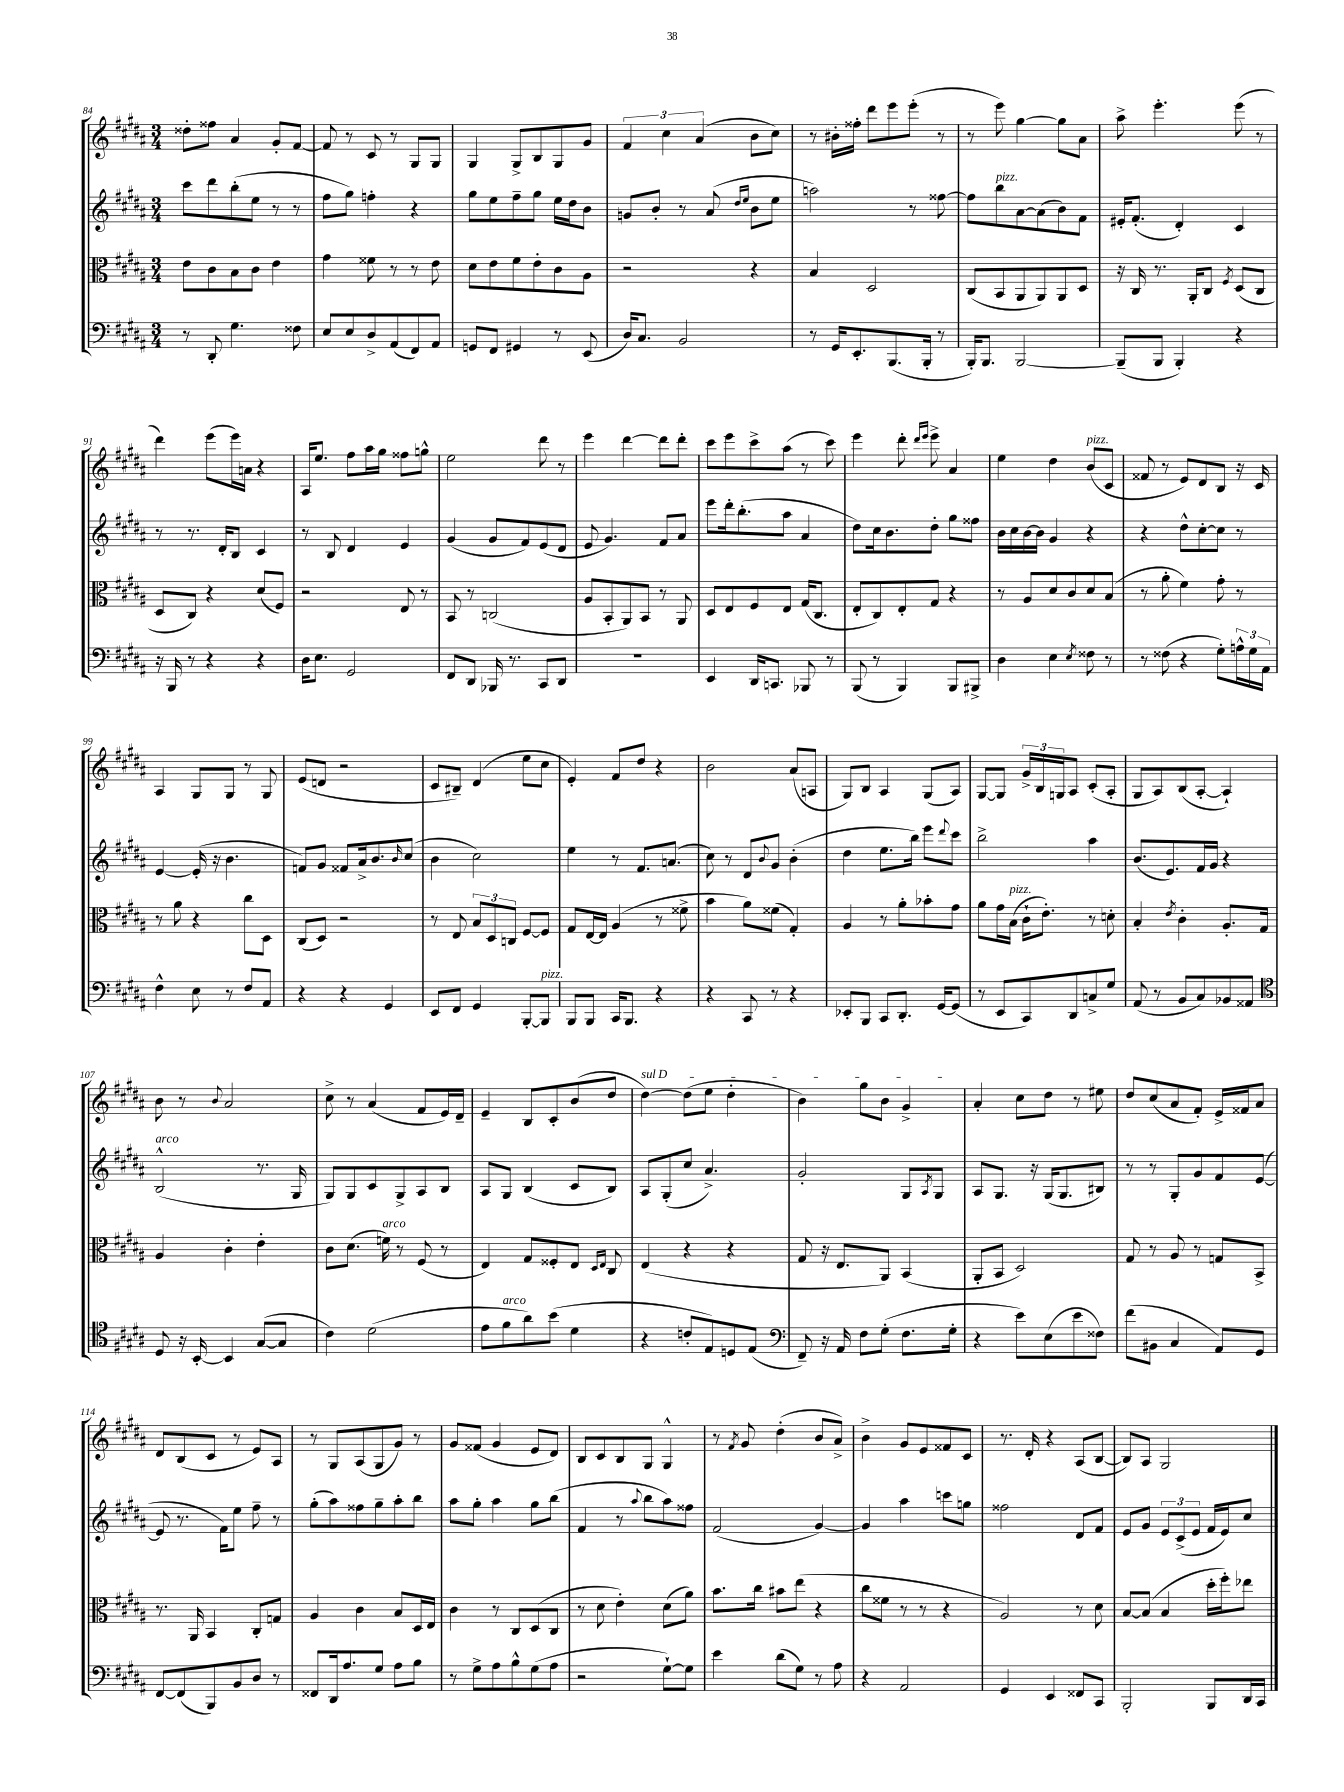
<<
\new StaffGroup <<
\new Staff = "s0" {
    \clef treble \key b \major \numericTimeSignature \time 3/4
    disis''8-. fisis''8 ais'4 gis'8-. fis'8~ |
    fis'8 r8 cis'8 r8 gis8 gis8 |
    gis4 gis8-> b8 gis8 gis'8 |
    \tuplet 3/2 { fis'4 cis''4 ais'4( } b'8 cis''8) |
    r8 bis'16-. fisis''16-. dis'''8 e'''8 e'''8-.( r8 |
    r8 e'''8) gis''4~ gis''8 ais'8 |
    ais''8-> e'''4.-. e'''8( r8 |
    dis'''4) e'''8( e'''16) a'16 r4 |
    ais16 e''8. fis''8 ais''16 gis''16 fisis''8 g''8-^ |
    e''2 dis'''8 r8 |
    e'''4 dis'''4~ dis'''8 dis'''8-. |
    cis'''8 e'''8 cis'''8-> ais''8( r8 cis'''8) |
    e'''4 dis'''8-. \grace { dis'''16 e'''16 } e'''8-> ais'4 |
    e''4 dis''4 b'8^\markup { \italic "pizz." }( cis'8 |
    fisis'8 r8 e'8) dis'8 b8 r16 cis'16 |
    ais4 gis8 gis8 r8 gis8 |
    e'8( d'8 r2 |
    cis'8 bis8--) dis'4( e''8 cis''8 |
    e'4-.) fis'8 dis''8 r4 |
    b'2 ais'8( a8 |
    gis8) b8 ais4 gis8( ais8) |
    gis8~ gis8 \tuplet 3/2 { gis'16-> b16 g16 } ais8 cis'8-.( ais8-. |
    gis8 ais8) b8( ais8~-. ais4-!) |
    b'8 r8 \appoggiatura { b'8 } ais'2 |
    cis''8-> r8 ais'4( fis'8 e'16) dis'16-- |
    e'4-- b8 cis'8-. b'8( dis''8 |
    \once \override TextSpanner.bound-details.left.text = \markup { \italic "sul D" } dis''4~\startTextSpan) dis''8( e''8 dis''4-. |
    b'4) gis''8 b'8 gis'4->\stopTextSpan |
    ais'4-. cis''8 dis''8 r8 eis''8 |
    dis''8 cis''8( ais'8 fis'8-.) e'16-> fisis'16 ais'8 |
    dis'8 b8( cis'8 r8 e'8) ais8 |
    r8 gis8 ais8( gis8 gis'8) r8 |
    gis'8 fisis'8( gis'4 e'8 dis'8) |
    b8 cis'8 b8 gis8 gis4-^ |
    r8 \acciaccatura { fis'8 } gis'8 dis''4-.( b'8 ais'8->) |
    b'4-> gis'8 e'8 fisis'8 cis'8 |
    r8. dis'16-. r4 ais8( b8~ |
    b8) ais8 gis2 \bar "|." |
}
\new Staff = "s1" {
    \clef treble \key b \major \numericTimeSignature \time 3/4
    cis'''8 dis'''8 b''8-.( e''8 r8 r8 |
    fis''8 gis''8) f''4-. r4 |
    gis''8 e''8 fis''8-- gis''8 e''16 dis''16 b'8 |
    g'8 b'8-. r8 ais'8( \grace { dis''16 e''16 } b'8 e''8 |
    a''2) r8 fisis''8~ |
    fisis''8 b''8^\markup { \italic "pizz." } ais'8~ ais'8( b'8) fis'8 |
    eis'16-. fis'8.-.( dis'4-.) cis'4 |
    r8 r8. dis'16-. b8 cis'4 |
    r8 b8 dis'4 e'4 |
    gis'4( gis'8 fis'8) e'8( dis'8 |
    e'8 gis'4.) fis'8 ais'8 |
    e'''8 dis'''16-. b''8.-.( ais''8 ais'4 |
    dis''8) cis''16 b'8. dis''8-. gis''8 fisis''8 |
    b'16 cis''16 b'16~ b'16 gis'4 r4 |
    r4 dis''8-^ cis''8~-. cis''8 r8 |
    e'4~ e'16-.( r16 b'4. |
    f'8) gis'8 fisis'8 ais'16-> b'8. \grace { b'16 } cis''8( |
    b'4 cis''2) |
    e''4 r8 fis'8. a'8.( |
    cis''8) r8 dis'8 \appoggiatura { b'8 } gis'8 b'4-.( |
    dis''4 e''8. b''16) e'''8 \appoggiatura { dis'''8 } cis'''8 |
    b''2-> ais''4 |
    b'8.( e'8.) fis'16 gis'16 r4 |
    b2-^^\markup { \italic "arco" }( r8. gis16 |
    gis8) gis8 cis'8 gis8-> ais8 b8 |
    ais8 gis8 b4( cis'8 b8) |
    ais8 gis8-.( cis''8 ais'4.->) |
    gis'2-. gis8 \acciaccatura { ais8 } gis8 |
    ais8 gis8. r16 gis16( gis8. bis8) |
    r8 r8 gis8-. gis'8 fis'8 e'8~( |
    e'8 r8. fis'16) e''8 fis''8-- r8 |
    gis''8-.( ais''8) fisis''8 gis''8-- ais''8-. b''8 |
    ais''8 gis''8-. ais''4 gis''8 b''8( |
    fis'4 r8 \appoggiatura { ais''8 } b''8 ais''8) fisis''8 |
    fis'2( gis'4~) |
    gis'4 ais''4 c'''8 g''8 |
    fisis''2 dis'8 fis'8 |
    e'8 gis'8 \tuplet 3/2 { e'8 cis'8->( e'8 } fis'16 e'16) cis''8 \bar "|." |
}
\new Staff = "s2" {
    \clef alto \key b \major \numericTimeSignature \time 3/4
    e'8 cis'8 b8 cis'8 e'4 |
    gis'4 fisis'8 r8 r8 e'8 |
    dis'8 e'8 fis'8 e'8-. cis'8 ais8 |
    r2 r4 |
    b4 dis2 |
    cis8( b,8 ais,8 ais,8) ais,8 dis8 |
    r16 cis16 r8. ais,16-. cis8 \acciaccatura { fis8 } dis8( cis8 |
    dis8 cis8) r4 dis'8( fis8) |
    r2 e8 r8 |
    b,8 r8 c2( |
    ais8 b,8-. ais,8) b,8 r8 ais,8 |
    dis8 e8 fis8 e8 gis16( cis8. |
    e8-. cis8) e8-. gis8 r4 |
    r8 ais8 dis'8 cis'8 dis'8 b8( |
    r8 ais'8-. fis'4) gis'8-. r8 |
    r8 ais'8 r4 cis''8 dis8 |
    cis8( dis8) r2 |
    r8 e8 \tuplet 3/2 { b8 dis8 c8 } fis8~ fis8 |
    gis8 e16~ e16 ais4( r8 fisis'8-> |
    b'4 ais'8) fisis'8( gis4-.) |
    ais4 r8 ais'8-. bes'8-. gis'8 |
    ais'8 gis'16 b16^\markup { \italic "pizz." }( cis'16-! e'8.-.) r8 d'8-. |
    b4-. \acciaccatura { e'8 } cis'4-. ais8.-. gis16 |
    ais4 cis'4-. e'4-. |
    cis'8 dis'8.( f'16^\markup { \italic "arco" }) r8 fis8( r8 |
    e4) gis8 fisis8-. e8 \grace { dis16 e16 } cis8 |
    e4( r4 r4 |
    gis8 r16 e8. ais,8) b,4( |
    ais,8-. b,8 dis2) |
    gis8 r8 ais8 r8 g8 b,8-> |
    r8. ais,16 b,4 cis8-. g8 |
    ais4 cis'4 b8 dis16 e16 |
    cis'4 r8 cis8 dis8( cis8 |
    r8 dis'8 e'4-.) dis'8( ais'8) |
    b'8. cis''16 bis'8 e''8( r4 |
    cis''8 fisis'8 r8 r8 r4 |
    ais2) r8 dis'8 |
    b8~ b8( b4 dis''16-. fis''16-.) ees''8 \bar "|." |
}
\new Staff = "s3" {
    \clef bass \key b \major \numericTimeSignature \time 3/4
    r8 dis,8-. gis4. fisis8 |
    e8 e8 dis8-> ais,8( fis,8) ais,8 |
    g,8 fis,8 gis,4 r8 e,8( |
    dis16) cis8. b,2 |
    r8 gis,16 e,8.-. b,,8.( b,,16-. r8 |
    b,,16-.) b,,8. b,,2~ |
    b,,8--( b,,8 b,,4-.) r4 |
    r16 b,,16 r8 r4 r4 |
    dis16 e8. gis,2 |
    fis,8 dis,8 bes,,16 r8. cis,8 dis,8 |
    R2. |
    e,4 dis,16 c,8. bes,,8 r8 |
    b,,8( r8 b,,4) b,,8 bis,,8-> |
    dis4 e4 \acciaccatura { e8 } fisis8 r8 |
    r8 fisis8( r4 gis8-.) \tuplet 3/2 { a16-^ gis16 ais,16 } |
    fis4-^ e8 r8 fis8 ais,8 |
    r4 r4 gis,4 |
    e,8 fis,8 gis,4 b,,8~-. b,,8^\markup { \italic "pizz." } |
    b,,8 b,,8 cis,16 b,,8. r4 |
    r4 cis,8 r8 r4 |
    ees,8-. b,,8 cis,8 dis,8.-. gis,16~ gis,8( |
    r8 e,8 cis,8) dis,8 c8-> gis8 |
    ais,8( r8 b,8 cis8) bes,8 aisis,8 |
    \clef tenor dis8 r16 b,16~-. b,4 gis8~( gis8 |
    cis'4) dis'2( |
    e'8 fis'8^\markup { \italic "arco" } ais'8) b'8( dis'4 |
    r4 c'8-. e8) d8 e8( |
    \clef bass fis,8--) r16 ais,16 fis8 gis8-.( fis8. gis16-. |
    r4 e'8) e8( e'8 fisis8) |
    fis'8( bis,8 cis4 ais,8) gis,8 |
    fis,8~ fis,8( b,,8) b,8 dis8 r8 |
    fisis,8 dis,16 ais8. gis8 ais8 b8 |
    r8 gis8-> ais8 b8-^ gis8( ais8 |
    r2 gis8~-!) gis8 |
    e'4 dis'8( gis8) r8 ais8 |
    r4 ais,2 |
    gis,4 e,4 fisis,8 cis,8 |
    b,,2-. b,,8 dis,16 cis,16 \bar "|." |
}
>>
>>
\layout { \context { \Score currentBarNumber = #84 } }
